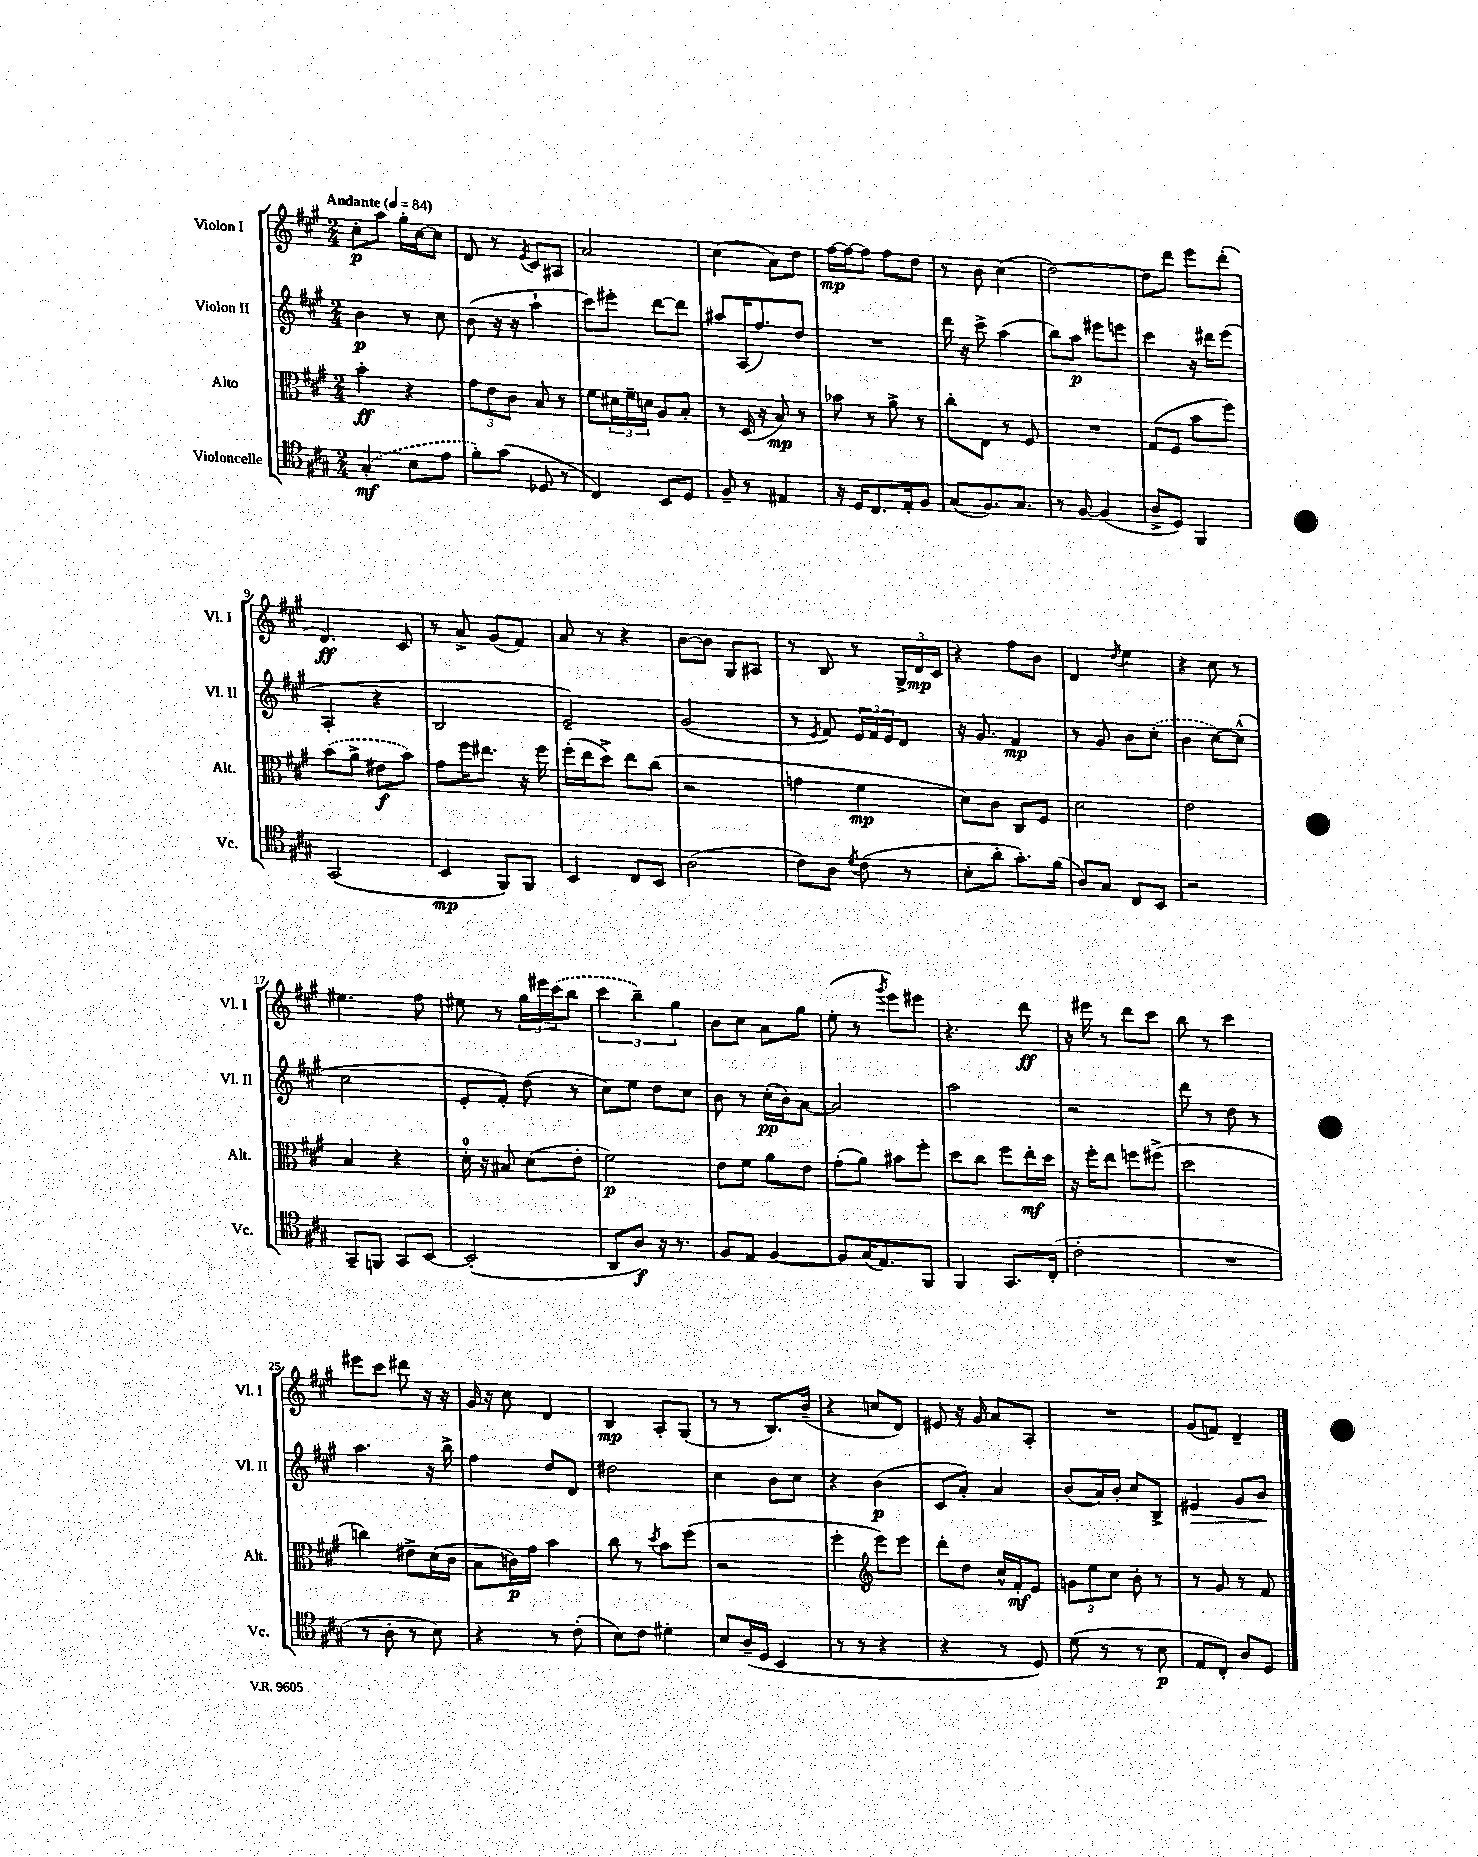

**kern	**kern	**kern	**kern
*staff4	*staff3	*staff2	*staff1
*clefC4	*clefC3	*clefG2	*clefG2
*k[f#c#g#]	*k[f#c#g#]	*k[f#c#g#]	*k[f#c#g#]
*M2/4	*M2/4	*M2/4	*M2/4
*MM84	*MM84	*MM84	*MM84
(4G#'	4b'	4b	8cc#'
.	.	.	8aa
8B	4r	8r	16gg#'
.	.	.	[16cc#
8e	.	8cc#	8cc#]
=	=	=	=
8f#')	12g#	(8b	8d
.	12e	.	.
(8g#	.	16r	8r
.	12c#	.	.
.	.	16r	.
.	.	.	8qe
8D-	8B	4aa`	8c#
8r	8r	.	8A#
=	=	=	=
4C#)	8f#	8ccc#)	2a
.	24d#	8eee#'	.
.	24f#~	.	.
.	24d	.	.
8BB	8A	[8ddd	.
8D	8B'	8ddd]	.
=	=	=	=
8F#~	8r	8aa#	(4cc#
8r	(16D	(16A	.
.	16r	8.ff#)	.
4E#	8B)	.	8a)
.	8r	8dd	8dd
=	=	=	=
16r	8b-	2r	[16ff#
16D	.	.	16ff#_
8.C#	8r	.	8ff#]
.	8a^	.	8ff#
16E'	.	.	.
8F#	8r	.	8dd
=	=	=	=
(8G#	8cc#'	16ddd	8r
.	.	16r	.
8.F#)	8E	8ccc#^	8b
.	8r	(4aa	(4cc#
8.G#	.	.	.
.	8F#	.	.
=	=	=	=
8r	2r	8bb)	[2dd)
[8F#	.	8aa	.
(4F#]	.	8eee#	.
.	.	8eee	.
=	=	=	=
8A^	(8G#	4ccc#	8dd]
8D)	8F#	.	8ddd
4FF#	8b	16r	8eee
.	.	16ddd#	.
.	8ff#)	(8eee	(8ddd'
=	=	=	=
(2GG#	(8b	4A'	4.d)
.	8a^	.	.
.	8e#	4r	.
.	8b)	.	8c#
=	=	=	=
4BB	8g#	2B	8r
.	16ff#	.	8a^
.	8.ee#	.	.
8FF#)	.	.	(8g#
8FF#	16r	.	8f#)
.	16ff#	.	.
=	=	=	=
4BB	(16ff#'	2e~)	8a
.	16ee	.	.
.	8dd^)	.	8r
8C#	8ee	.	4r
8BB	(8cc#	.	.
=	=	=	=
(2A	2r	(2g#	[8b
.	.	.	8b]
.	.	.	8G#
.	.	.	8A#
=	=	=	=
8c#)	4g	8r	8r
.	.	8qe	.
8A	.	8f#)	8B
8qd	.	.	.
(8c#	4f#	24e	8r
.	.	24f#	.
.	.	24e	.
8r	.	8d	24G#^
.	.	.	24d
.	.	.	24c#
=	=	=	=
8B'	8d)	16r	4r
.	.	8.g#	.
8a'	8c#	.	.
8.g#')	8C#	4f#	8ff#
.	8F#	.	8b
(16f#	.	.	.
=	=	=	=
8A)	2d	8r	4d
8G#	.	8g#	.
.	.	.	8qdd
8C#	.	8b	4ee
8BB	.	(8cc#'	.
=	=	=	=
2r	2e	4b	4r
.	.	[8cc#)	8cc#
.	.	(8cc#^^]	8r
=	=	=	=
8GG#~	4B	2cc#	4.ee#
8FF	.	.	.
8GG#	4r	.	.
[8BB	.	.	8ff#
=	=	=	=
(2BB']	16d'	8e'	8ee#
.	16r	.	.
.	8B#	8f#')	8r
.	(8d	(8dd	24gg#
.	.	.	24eee#
.	.	.	(24ccc#
.	8e'	8r	8bb
=	=	=	=
8AA	2f#)	8cc#)	6ccc#
8A)	.	8ee	.
.	.	.	6bb~)
16r	.	8dd	.
8.r	.	.	.
.	.	.	6gg#
.	.	8cc#	.
=	=	=	=
8F#	8e	8b	8b
8E	8f#	8r	8cc#
[4F#	8a	(16cc#'	8a
.	.	16b)	.
.	8e	[8a	8gg#
=	=	=	=
8F#]	(8g#'	2a]	(8ee'
(16G#	8a)	.	8r
8.E)	.	.	.
.	.	.	8qggg#
.	8b#	.	8eee)
8FF#	8ff#'	.	8eee#
=	=	=	=
4FF#	8dd	2aa	4.r
.	8cc#	.	.
8.GG#	8ff#	.	.
.	16ee'	.	8ddd
(16C#'	16dd	.	.
=	=	=	=
2c#'	16r	2r	16r
.	16ff#'	.	16eee#
.	8ee	.	8r
.	8ff	.	8ddd
.	(8ff#^	.	8ccc#
=	=	=	=
2r	2dd	8ddd	8bb
.	.	8r	8r
.	.	8dd	4ccc#
.	.	8r	.
=	=	=	=
8r	4cc)	4.aa	8eee#
8A'	.	.	8ccc#
8r	8e#^	.	8ddd#
8B)	(16d	16r	16r
.	16c#	16bb^	16r
=	=	=	=
4r	8B	4ff#	16g#
.	.	.	16r
.	16c)	.	8cc#
.	16g#	.	.
8r	4b	8dd	4d
(8c#'	.	8d	.
=	=	=	=
8B)	8cc#	2dd#	4B
8c#	8r	.	.
.	8qdd	.	.
4d#'	8b	.	8A'
.	(8ff#	.	(8G#
=	=	=	=
8B	2r	4cc#	8r
(16A~	.	.	8r
16D	.	.	.
4BB	.	8b	8.B)
.	.	8cc#	.
.	.	.	(16b~
=	=	=	=
8r	4ff#'	4r	4r
8r	.	.	.
*	*clefG2	*	*
4r	8eee)	(4b	8cc
.	8eee	.	8d)
=	=	=	=
4r	8ddd'	8c#	8e#
.	8dd	8a')	16r
.	.	.	16g#
8r	16cc#^^	4a	8a
.	16f#'	.	.
8D)	8e	.	8A'
=	=	=	=
(8d	12g	(8b	2r
.	12ee	.	.
8r	.	16a)	.
.	12cc#	.	.
.	.	16b'	.
8r	8b'	8cc#	.
8B	8r	8B^	.
=	=	=	=
8E	8r	4e#	(8g#
8C#')	8g#	.	8f)
8A	8r	8g#	4d~
8D	8f#	8b	.
==	==	==	==
*-	*-	*-	*-
